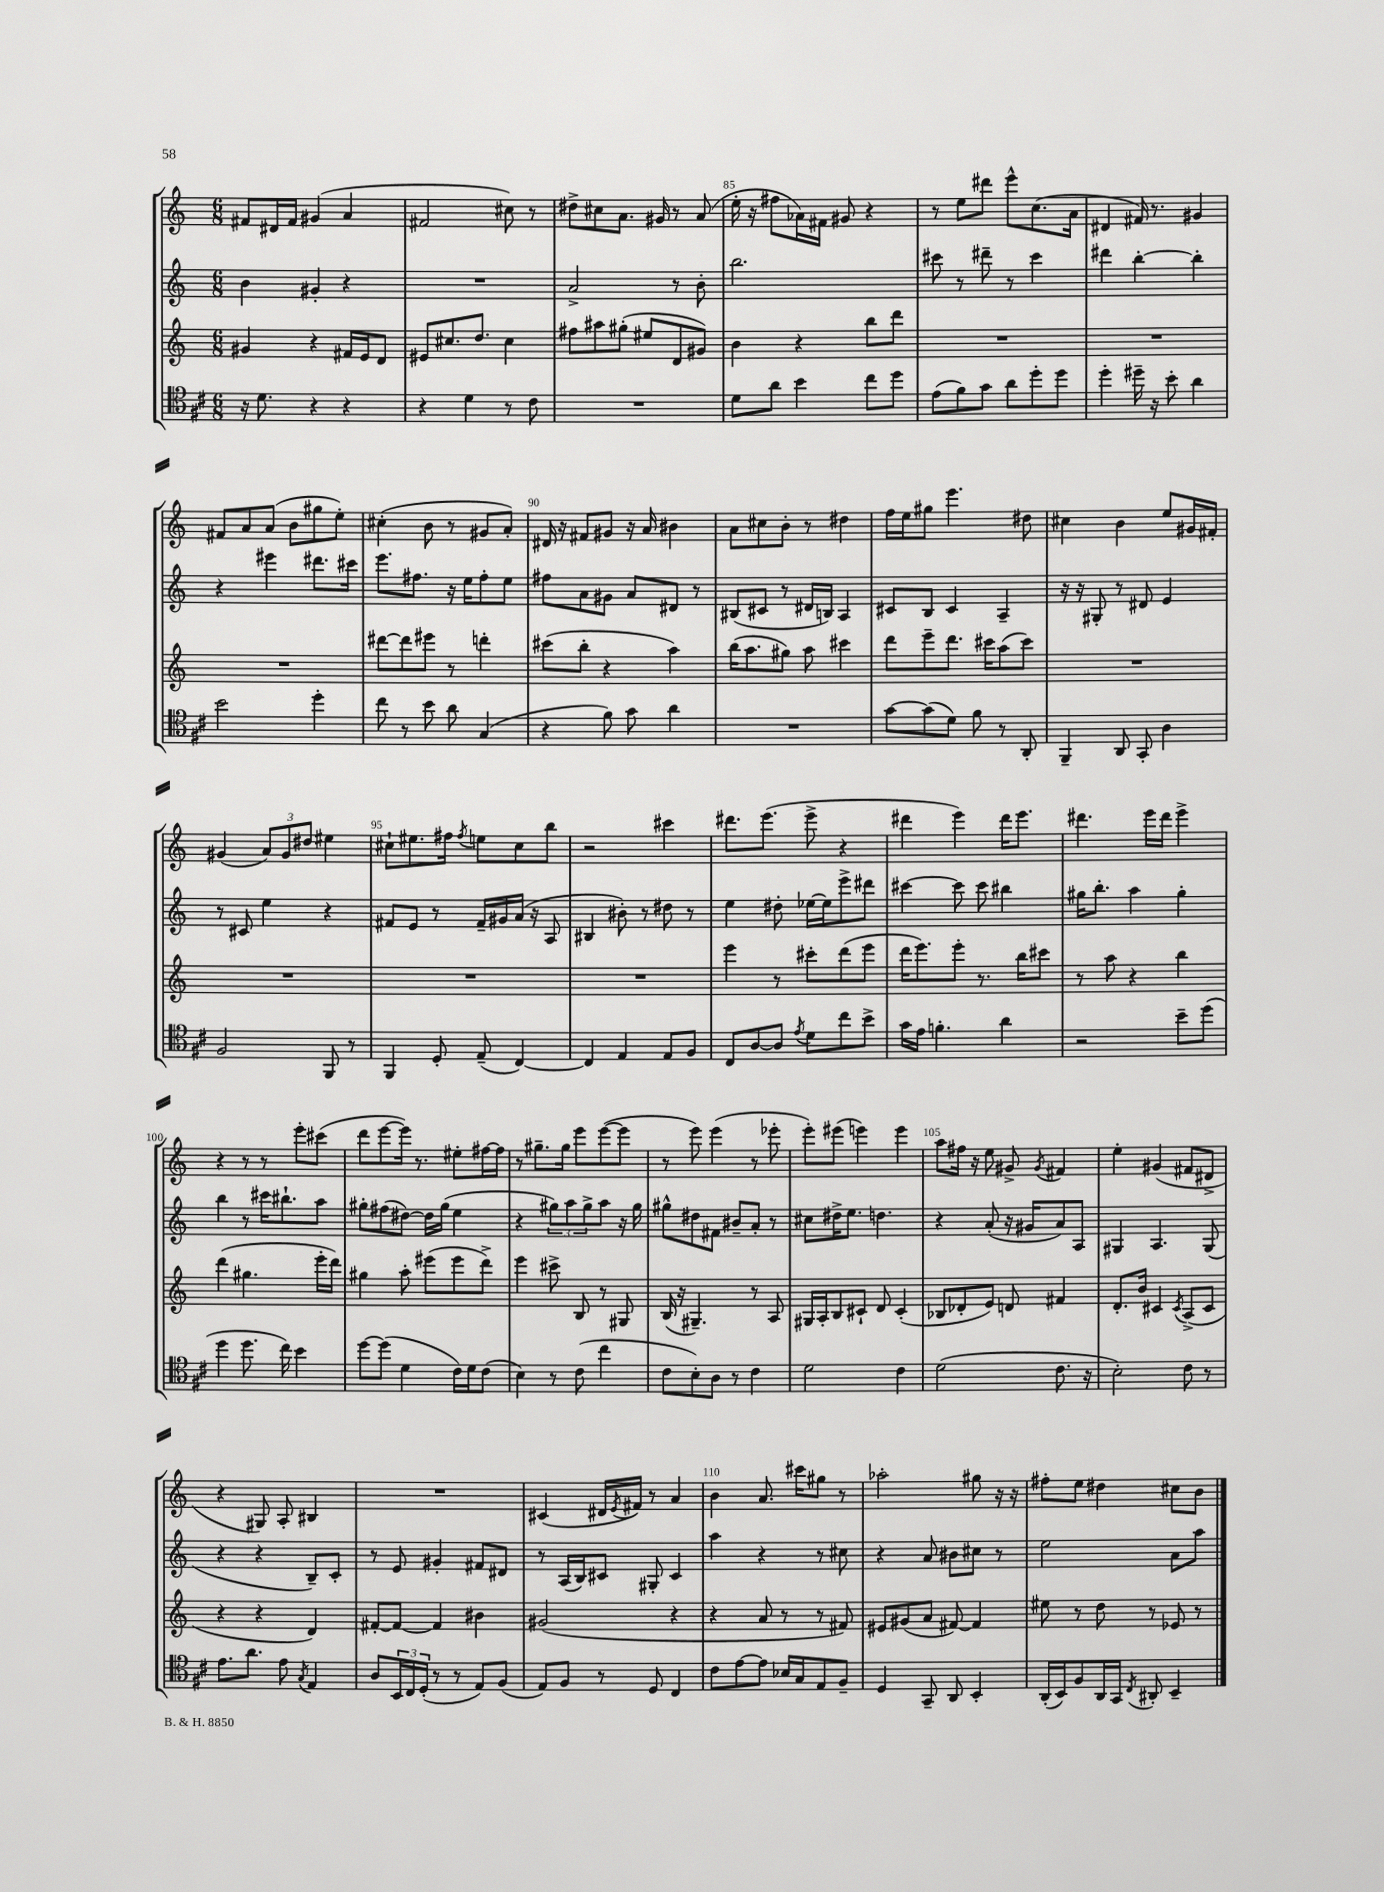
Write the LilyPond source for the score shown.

<<
\new StaffGroup <<
\new Staff = "s0" {
    \clef treble \key c \major \numericTimeSignature \time 6/8
    fis'8 dis'16 fis'16 gis'4( a'4 |
    fis'2 cis''8) r8 |
    dis''8-> cis''8 a'8. gis'16 r8 a'8( |
    e''16-. r16 fis''8 aes'16) fis'16 gis'8 r4 |
    r8 e''8 dis'''8 e'''8-^ c''8.( a'16 |
    dis'4 fis'16) r8. gis'4 |
    fis'8 a'8 a'8( b'8 gis''8 e''8-.) |
    cis''4-.( b'8 r8 gis'8 a'8-.) |
    dis'16 r16 fis'8 gis'8 r16 a'16 bis'4 |
    a'8 cis''8 b'8-. r8 dis''4 |
    f''16 e''16 gis''8 e'''4. dis''8 |
    cis''4 b'4 e''8 gis'16 fis'16-. |
    gis'4( \tuplet 3/2 { a'8) gis'8 dis''8 } eis''4 |
    cis''8-! eis''8. fis''16 \acciaccatura { fis''8 } e''8 cis''8 b''8 |
    r2 cis'''4 |
    dis'''8. e'''8.( e'''8-> r4 |
    dis'''4 e'''4) dis'''16 e'''8. |
    dis'''4. e'''16 dis'''16 e'''4-> |
    r4 r8 r8 e'''8-. cis'''8( |
    d'''8 e'''8~ e'''16) r8. eis''8-. fis''16~ fis''16 |
    r8 gis''8.-- gis''16 e'''8 e'''8~( e'''8 |
    r8 e'''8) e'''4( r8 ees'''8-. |
    e'''8-.) eis'''8( e'''4) e'''4 |
    a''8 fis''16 r16 e''8 gis'8-> \acciaccatura { gis'8 } fis'4 |
    e''4-. gis'4( fis'8 dis'8-> |
    r4 gis8) a8-. bis4 |
    R2. |
    cis'4( dis'16 \acciaccatura { e'8 } fis'16) r8 a'4 |
    b'4 a'8. cis'''16 gis''8 r8 |
    aes''2-. gis''8 r16 r16 |
    fis''8-. e''8 dis''4 cis''8 b'8 \bar "|." |
}
\new Staff = "s1" {
    \clef treble \key c \major \numericTimeSignature \time 6/8
    b'4 gis'4-. r4 |
    R2. |
    a'2-> r8 b'8-. |
    b''2. |
    cis'''8 r8 dis'''8-- r8 cis'''4 |
    dis'''4 b''4~-. b''4-. |
    r4 eis'''4 dis'''8. cis'''16 |
    e'''8. fis''8. r16 e''16 fis''8-. e''8 |
    fis''8 a'8 gis'8 a'8 dis'8 r8 |
    bis8( cis'8 r8 dis'16 b16) a4 |
    cis'8 b8 cis'4 a4-- |
    r16 r16 gis8-. r8 dis'8 e'4 |
    r8 cis'8 e''4 r4 |
    fis'8 e'8 r8 fis'16-- gis'16 a'16( r16 a8 |
    bis4 bis'8-.) r8 dis''8 r8 |
    e''4 dis''8-. ees''16~ ees''16 e'''8-> dis'''8 |
    cis'''4~ cis'''8 cis'''8 bis''4 |
    gis''16 b''8.-. a''4 gis''4-. |
    b''4 r8 cis'''16 bis''8.-! a''8 |
    gis''8-. fis''8( dis''8~) dis''16 gis''16( e''4 |
    r4 \tuplet 3/2 { gis''8) a''8 gis''8-> } a''8 r16 gis''16 |
    gis''8-^ dis''8 fis'8 bis'8-- a'8-. r8 |
    cis''8 dis''16-> e''8. d''4. |
    r4 a'8-.( r16 gis'16 a'8) a8 |
    gis4 a4. gis8( |
    r4 r4 b8--) c'8-. |
    r8 e'8 gis'4-. fis'8 dis'8 |
    r8 a16( b16) cis'8 gis8-. cis'4 |
    a''4 r4 r8 cis''8 |
    r4 a'8 bis'8 cis''8 r8 |
    e''2 a'8 a''8 \bar "|." |
}
\new Staff = "s2" {
    \clef treble \key c \major \numericTimeSignature \time 6/8
    gis'4 r4 fis'16 e'16 d'8 |
    eis'8 cis''8. d''8. cis''4 |
    fis''8 ais''8 gis''8-.( eis''8 d'8 gis'8) |
    b'4 r4 b''8 d'''8 |
    R2. |
    R2. |
    R2. |
    dis'''8~ dis'''8 eis'''8 r8 d'''4-. |
    cis'''8( b''8-. r4 a''4) |
    b''16( a''8. gis''8) a''8 cis'''4 |
    d'''8 e'''8-- d'''8. cis'''16 a''8( cis'''8) |
    R2. |
    R2. |
    R2. |
    R2. |
    e'''4 r8 cis'''8-. d'''8( e'''8 |
    d'''16 e'''8.) e'''8-. r8. b''16 cis'''8 |
    r8 a''8 r4 b''4 |
    d'''4( gis''4. e'''16-. d'''16) |
    gis''4 a''8-. eis'''8( eis'''8 d'''8->) |
    e'''4 cis'''8-> b8 r8 gis8 |
    b16( r16 gis4.--) r8 a8 |
    gis16 a16-. b8 cis'8-! d'8 cis'4-.( |
    bes8 des'8-. e'8) d'8 fis'4 |
    d'8.-. b'16 cis'4 \acciaccatura { cis'8 } a8->( cis'8 |
    r4 r4 d'4) |
    fis'8~-. fis'8~ fis'4 bis'4 |
    gis'2( r4 |
    r4 a'8 r8 r8 fis'8) |
    eis'8 gis'8( a'8 fis'8~) fis'4 |
    eis''8 r8 d''8 r8 ees'8 r8 \bar "|." |
}
\new Staff = "s3" {
    \clef tenor \key d \major \numericTimeSignature \time 6/8
    r16 d'8. r4 r4 |
    r4 d'4 r8 cis'8 |
    R2. |
    d'8 a'8 b'4 cis''8 d''8 |
    e'8( fis'8) g'8 a'8 d''8-. d''8 |
    d''4-. dis''16-- r16 b'8-. a'4 |
    b'2 d''4-. |
    cis''8 r8 b'8 a'8 g4( |
    r4 fis'8) g'8 a'4 |
    R2. |
    g'8~ g'8( d'8) fis'8 r8 a,8-. |
    fis,4-- a,8 g,8-. a4 |
    fis2 fis,8 r8 |
    fis,4 d8-. e8--( cis4~) |
    cis4 e4 e8 fis8 |
    cis8 a8~ a8 \acciaccatura { e'8 } d'8 cis''8 b'8-> |
    g'16 e'16 f'4.-. a'4 |
    r2 b'8-- d''8( |
    d''4 d''8. cis''16) b'4 |
    d''8~ d''8( d'4 cis'16) d'16 cis'8( |
    b4) r8 cis'8( cis''4 |
    cis'8 b8-.) a8 r8 cis'4 |
    d'2 cis'4 |
    d'2( cis'8. r16 |
    b2-.) cis'8 r8 |
    e'8. a'8. e'8 \acciaccatura { g8 } e4 |
    a8 \tuplet 3/2 { b,16 cis16 d16-.( } r8 r8 e8) fis8( |
    e8) fis8 r8 d8 cis4 |
    cis'8 e'8~ e'8 bes16 g16 e8 fis8-- |
    d4 g,8-- a,8 b,4-. |
    a,16-.( b,16) fis8 a,16 g,16 \acciaccatura { cis8 } ais,8-. b,4-- \bar "|." |
}
>>
>>
\layout { \context { \Score currentBarNumber = #82 \override BarNumber.break-visibility = ##(#f #t #t) barNumberVisibility = #(every-nth-bar-number-visible 5) } }
